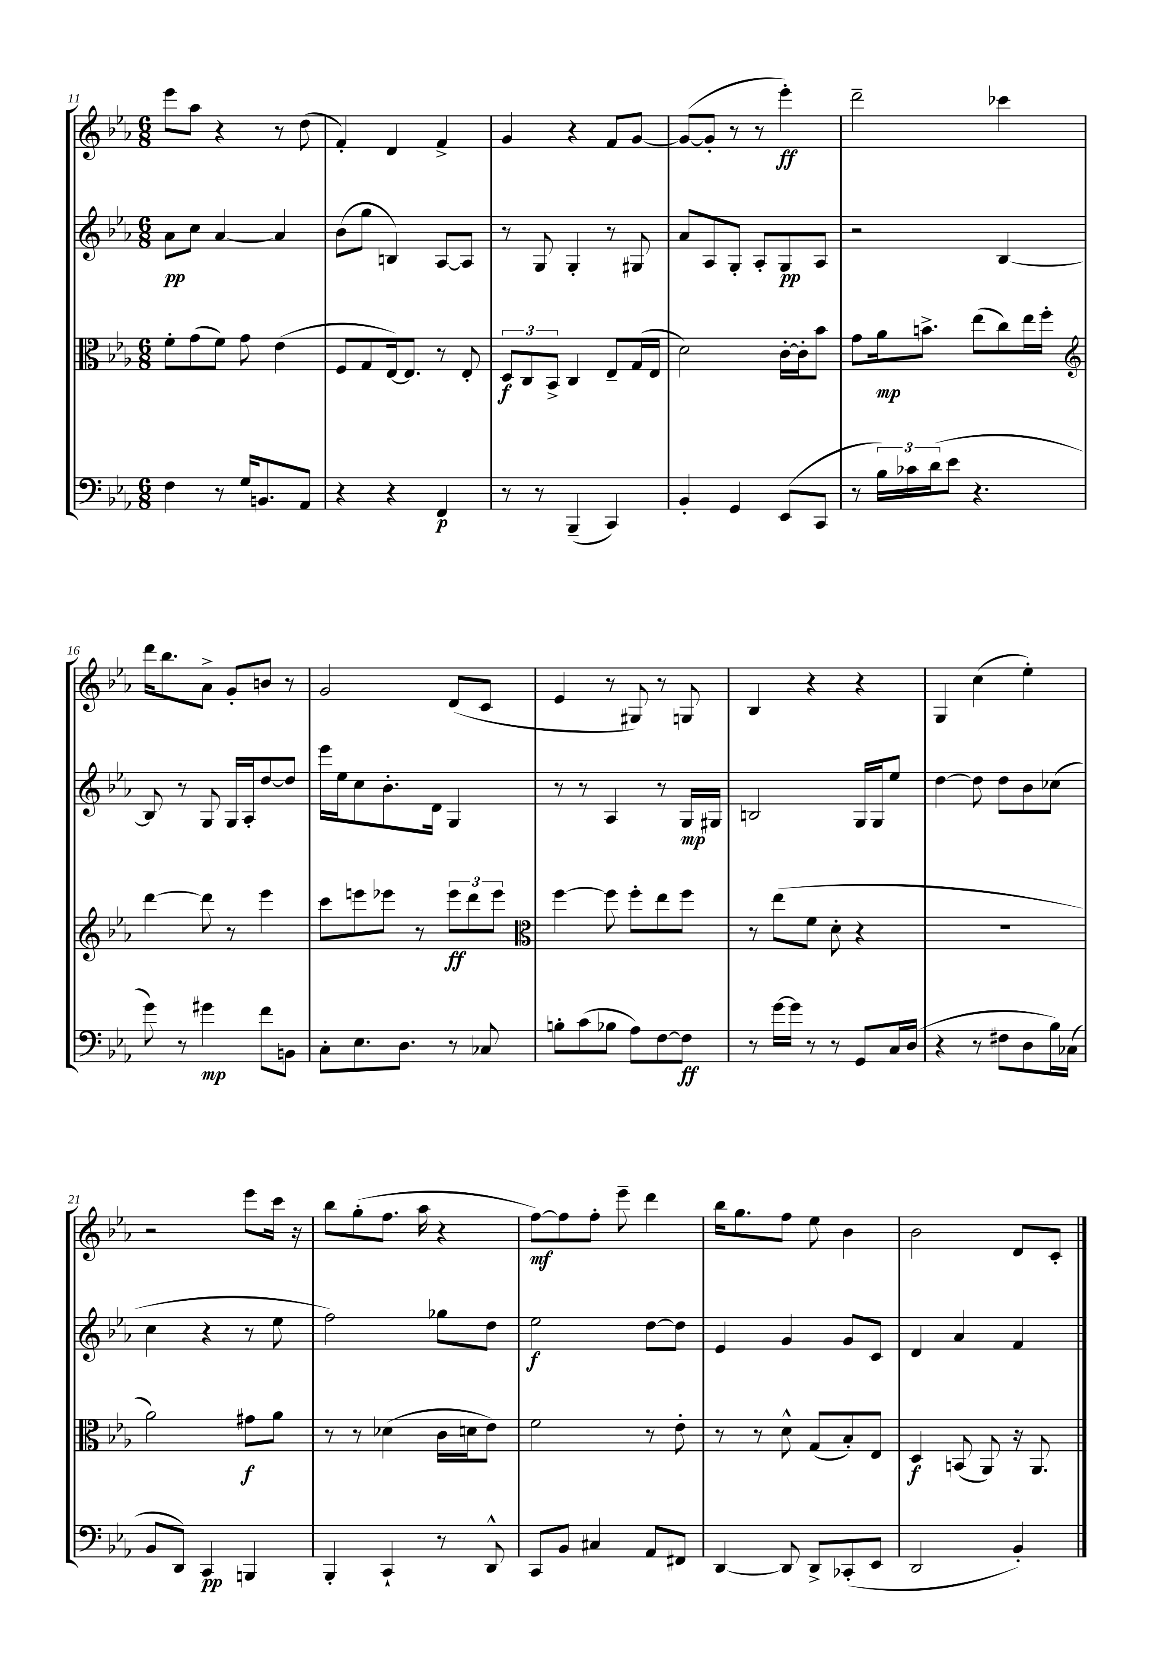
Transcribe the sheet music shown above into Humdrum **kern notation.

**kern	**kern	**kern	**kern
*staff4	*staff3	*staff2	*staff1
*clefF4	*clefC3	*clefG2	*clefG2
*k[b-e-a-]	*k[b-e-a-]	*k[b-e-a-]	*k[b-e-a-]
*M6/8	*M6/8	*M6/8	*M6/8
4F	8f'	8a-	8eee-
.	(8g	8cc	8aa-
8r	8f)	[4a-	4r
16G	8g	.	.
8.BB	.	.	.
.	(4e-	4a-]	8r
8AA-	.	.	(8dd
=	=	=	=
4r	8F	(8b-	4f')
.	8G	8gg	.
4r	[16E-)	4B)	4d
.	8.E-]	.	.
4FF	8r	[8A-	4f^
.	8E-'	8A-]	.
=	=	=	=
8r	12D	8r	4g
.	12C	.	.
8r	.	8G	.
.	12BB-^	.	.
(4BBB-~	4C	4G'	4r
4CC)	8E-~	8r	8f
.	(16G	8G#	[8g
.	16E-	.	.
=	=	=	=
4BB-'	2d)	8a-	(8g_
.	.	8A-	8g']
4GG	.	8G'	8r
.	.	8A-'	8r
(8EE-	[16c'	8G	4eee-')
.	16c']	.	.
8CC	8b-	8A-	.
=	=	=	=
8r	8g	2r	2ddd~
24B-)	16a-	.	.
24c-	.	.	.
.	8.b^	.	.
(24d	.	.	.
8e-	.	.	.
4.r	(8ee-	.	.
.	8cc)	[4B-	4ccc-
.	16ee-	.	.
.	16ff'	.	.
=	=	=	=
*	*clefG2	*	*
8g)	[4ddd	8B-]	16ddd
.	.	.	8.bb-
8r	.	8r	.
4g#	8ddd]	8G	8a-^
.	8r	16G	8g'
.	.	16A-'	.
8f	4eee-	[8dd	8b
8BB	.	8dd]	8r
=	=	=	=
8C'	8ccc	16eee-	2g
.	.	16ee-	.
8.E-	8eee	8cc	.
.	8eee-	8.b-'	.
8.D	.	.	.
.	8r	.	.
.	.	16d	.
8r	12eee-	4G	(8d
.	12ddd	.	.
8C-	.	.	8c
.	12eee-	.	.
=	=	=	=
*	*clefC3	*	*
8B'	[4ff	8r	4e-
(8c	.	8r	.
8B-	8ff]	4A-	8r
8A-)	8ff'	.	8G#)
[8F	8ee-	8r	8r
8F]	8ff	16G	8G
.	.	16G#	.
=	=	=	=
8r	8r	2B	4B-
[16g	(8ee-	.	.
16g]	.	.	.
8r	8f	.	4r
8r	8d'	.	.
8GG	4r	16G	4r
.	.	16G	.
16C	.	8ee-	.
(16D	.	.	.
=	=	=	=
4r	2.r	[4dd	4G
8r	.	8dd]	(4cc
8F#	.	8dd	.
8D	.	8b-	4ee-')
16B-)	.	(8cc-	.
(16C-	.	.	.
=	=	=	=
8BB-	2a-)	4cc	2r
8DD)	.	.	.
4CC	.	4r	.
4BBB	8g#	8r	8eee-
.	8a-	8ee-	16ccc
.	.	.	16r
=	=	=	=
4BBB-'	8r	2ff)	8bb-
.	8r	.	(8gg'
4CC`	(4d-	.	8.ff
.	.	.	16aa-
8r	16c	8gg-	4r
.	16d	.	.
8DD^^	8e-)	8dd	.
=	=	=	=
8CC	2f	2ee-	[8ff)
8BB-	.	.	8ff]
4C#	.	.	8ff'
.	.	.	8eee-~
8AA-	8r	[8dd	4ddd
8FF#	8e-'	8dd]	.
=	=	=	=
[4DD	8r	4e-	16bb-
.	.	.	8.gg
.	8r	.	.
8DD]	8d^^	4g	8ff
8DD^	(8G	.	8ee-
(8CC-'	8B-')	8g	4b-
8EE-	8E-	8c	.
=	=	=	=
2DD	4D	4d	2b-
.	(8BB	4a-	.
.	8AA-)	.	.
4BB-')	16r	4f	8d
.	8.AA-	.	.
.	.	.	8c'
==	==	==	==
*-	*-	*-	*-
